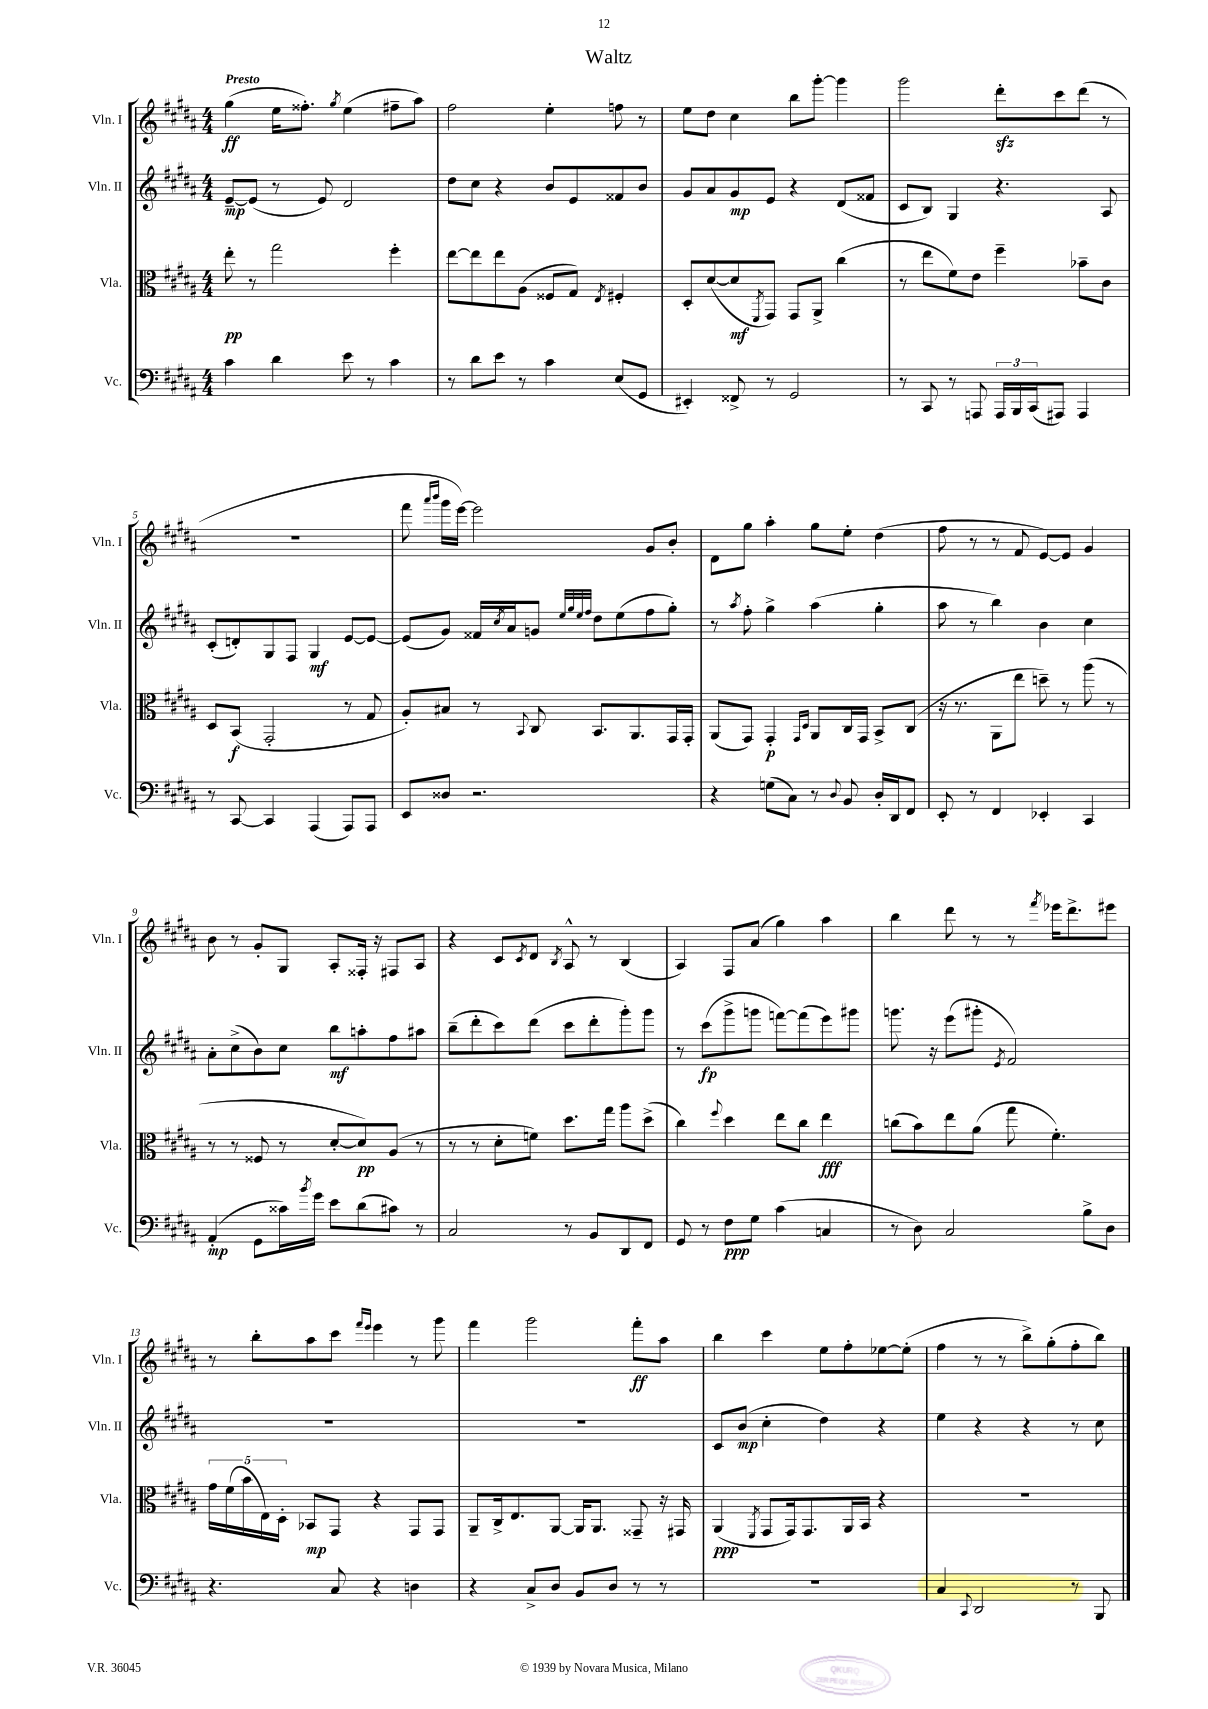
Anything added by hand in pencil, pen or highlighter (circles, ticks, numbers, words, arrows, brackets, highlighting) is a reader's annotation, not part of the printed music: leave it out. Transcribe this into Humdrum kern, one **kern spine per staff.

**kern	**dynam	**kern	**dynam	**kern	**dynam	**kern	**dynam
*part4	*part4	*part3	*part3	*part2	*part2	*part1	*part1
*staff4	*staff4	*staff3	*staff3	*staff2	*staff2	*staff1	*staff1
*I"Vc.	*	*I"Vla.	*	*I"Vln. II	*	*I"Vln. I	*
*I'Vc.	*	*I'Vla.	*	*I'Vln. II	*	*I'Vln. I	*
*clefF4	*	*clefC3	*	*clefG2	*	*clefG2	*
*k[f#c#g#d#a#]	*	*k[f#c#g#d#a#]	*	*k[f#c#g#d#a#]	*	*k[f#c#g#d#a#]	*
*M4/4	*	*M4/4	*	*M4/4	*	*M4/4	*
=1	=1	=1	=1	=1	=1	=1	=1
!	!	!	!	!	!	!LO:TX:a:B:t=Presto	!
4c#\	.	8ee'\	pp	[8e~/L	mp	(4gg#\	ff
.	.	8r	.	(8e/J]	.	.	.
4d#\	.	2gg#\	.	8r	.	16ee\KL	.
.	.	.	.	.	.	8.ff##X'\J)	.
.	.	.	.	8e/)	.	.	.
.	.	.	.	.	.	8qgg#/	.
8e\	.	.	.	2d#/	.	(4ee\	.
8r	.	.	.	.	.	.	.
4c#\	.	4ff#'\	.	.	.	8ff#X~\L	.
.	.	.	.	.	.	8aa#\J)	.
=2	=2	=2	=2	=2	=2	=2	=2
8r	.	[8ee\L	.	8dd#\L	.	2ff#\	.
8d#\L	.	8ee\]	.	8cc#\J	.	.	.
8e\J	.	8ee\	.	4r	.	.	.
8r	.	(8A#\J	.	.	.	.	.
4c#\	.	8F##X/L	.	8b/L	.	4ee'\	.
.	.	8G#/J)	.	8e/	.	.	.
.	.	8qE/	.	.	.	.	.
(8E/L	.	4F#X'/	.	8f##X/	.	8ffn\	.
8GG#/J	.	.	.	8b/J	.	8r	.
=3	=3	=3	=3	=3	=3	=3	=3
4EE#X'/)	.	8D#'/L	.	8g#/L	.	8ee\L	.
.	.	([8d#/	.	8a#/	.	8dd#\J	.
8FF##X^/	.	8d#/]	mf	8g#/	mp	4cc#\	.
.	.	8qFF#/	.	.	.	.	.
8r	.	8GG#/J)	.	8e/J	.	.	.
2GG#/	.	8GG#/L	.	4r	.	8bb\L	.
.	.	8AA#^/J	.	.	.	[8ggg#'\J	.
.	.	(4cc#\	.	(8d#/L	.	4ggg#\]	.
.	.	.	.	8f##X/J	.	.	.
=4	=4	=4	=4	=4	=4	=4	=4
8r	.	8r	.	8c#/L	.	2ggg#\	.
8CC#/	.	8ee\L	.	8B/J)	.	.	.
8r	.	8f#\)	.	4G#/	.	.	.
8AAAn/	.	8e\J	.	.	.	.	.
24AAA/LL	.	4ff#~\	.	4.r	.	8ddd#zz'\L	.
24BBB/	.	.	.	.	.	.	.
(24CC#/J	.	.	.	.	.	.	.
8AAA#X/J)	.	.	.	.	.	8ccc#\	.
4AAA#/	.	8b-X~\L	.	.	.	(8ddd#\J	.
.	.	8c#\J	.	8A#/	.	8r	.
!!LO:LB:g=z
=5	=5	=5	=5	=5	=5	=5	=5
8r	.	8D#/L	.	(8c#'/L	.	1r	.
[8CC#/	.	(8BB/J	f	8dn'/)	.	.	.
4CC#/]	.	2GG#'/	.	8G#/	.	.	.
.	.	.	.	8F#/J	.	.	.
(4AAA#/	.	.	.	4G#/	mf	.	.
8AAA#/L)	.	8r	.	[8e/L	.	.	.
8AAA#/J	.	8G#/	.	8e/J_	.	.	.
=6	=6	=6	=6	=6	=6	=6	=6
8EE/L	.	8A#'/L)	.	(8e/L]	.	8fff#\	.
.	.	.	.	.	.	16qqaaa#/LL	.
.	.	.	.	.	.	16qqbbb/JJ	.
8D##X/J	.	8B#X/J	.	8g#/J)	.	16ggg#\LL	.
.	.	.	.	.	.	[16eee\JJ)	.
2.r	.	8r	.	16f##X/LL	.	2eee\]	.
.	.	.	.	8qcc#/	.	.	.
.	.	.	.	16a#/J	.	.	.
.	.	8qqBB/	.	.	.	.	.
.	.	8C#/	.	8gn/J	.	.	.
.	.	.	.	32qqee/LLL	.	.	.
.	.	.	.	32qqgg#/	.	.	.
.	.	.	.	32qqee/	.	.	.
.	.	.	.	32qqff#/JJJ	.	.	.
.	.	8.BB/L	.	8dd#\L	.	.	.
.	.	.	.	(8ee\	.	.	.
.	.	8.AA#/	.	.	.	.	.
.	.	.	.	8ff#\	.	8g#/L	.
.	.	16GG#/L	.	8gg#'\J)	.	8b'/J	.
.	.	16GG#'/JJ	.	.	.	.	.
=7	=7	=7	=7	=7	=7	=7	=7
4r	.	(8AA#/L	.	8r	.	8d#\L	.
.	.	.	.	8qaa#/	.	.	.
.	.	8GG#/J)	.	8ff#'\	.	8gg#\J	.
(8Gn\L	.	4GG#'/	p	4gg#^\	.	4aa#'\	.
8C#\J)	.	.	.	.	.	.	.
.	.	16qqGG#/LL	.	.	.	.	.
.	.	16qqD#/JJ	.	.	.	.	.
8r	.	8AA#/L	.	(4aa#\	.	8gg#\L	.
8qqD#/	.	.	.	.	.	.	.
8BB/	.	16C#/L	.	.	.	8ee'\J	.
.	.	16GG#/JJ	.	.	.	.	.
16D#'/LL	.	8BB^/L	.	4gg#'\	.	(4dd#\	.
16DD#/J	.	.	.	.	.	.	.
8FF#/J	.	(8C#/J	.	.	.	.	.
=8	=8	=8	=8	=8	=8	=8	=8
8EE'/	.	16r	.	8aa#\	.	8ff#\	.
.	.	8.r	.	.	.	.	.
8r	.	.	.	8r	.	8r	.
4FF#/	.	8AA#\L	.	4bb\)	.	8r	.
.	.	8ee\J	.	.	.	8f#/	.
4EE-X'/	.	8ddn~\)	.	4b\	.	[8e/L)	.
.	.	8r	.	.	.	8e/J]	.
4CC#/	.	(8aa#\	.	4cc#\	.	4g#/	.
.	.	8r	.	.	.	.	.
!!LO:LB:g=z
=9	=9	=9	=9	=9	=9	=9	=9
(4AA#'/	mp	8r	.	8a#'\L	.	8b\	.
.	.	8r	.	(8cc#^\	.	8r	.
8GG#\L	.	8F##X/	.	8b\)	.	8g#'/L	.
16c##X\L)	.	8r	.	8cc#\J	.	8G#/J	.
8qb/	.	.	.	.	.	.	.
16g#\JJ	.	.	.	.	.	.	.
8e\L	.	[8d#'/L	.	8bb\L	mf	8A#'/L	.
(8d#\	.	8d#/])	pp	8aan'\	.	16F##X'/Jk	.
.	.	.	.	.	.	16r	.
8c#X\J)	.	(8A#/J	.	8ff#\	.	8F#X/L	.
8r	.	8r	.	8aa#X\J	.	8A#/J	.
=10	=10	=10	=10	=10	=10	=10	=10
2C#/	.	8r	.	(8bb~\L	.	4r	.
.	.	8r	.	8ddd#'\	.	.	.
.	.	8d#'\L	.	8ccc#\)	.	8c#/L	.
.	.	.	.	.	.	8qc#/	.
.	.	8fn\J)	.	(8ddd#\J	.	8d#/J	.
.	.	.	.	.	.	8qB/	.
8r	.	8.dd#\L	.	8ccc#\L	.	8A#^^/	.
8BB/L	.	.	.	8ddd#'\	.	8r	.
.	.	16gg#\Jk	.	.	.	.	.
8DD#/	.	8aa#\L	.	8ggg#'\)	.	(4B/	.
8FF#/J	.	(8dd#^\J	.	8ggg#\J	.	.	.
=11	=11	=11	=11	=11	=11	=11	=11
8GG#/	.	4cc#\)	.	8r	.	4A#/)	.
8r	.	.	.	(8ccc#\L	fp	.	.
.	.	8qqff#/	.	.	.	.	.
8F#\L	ppp	4dd#\	.	8ggg#^\	.	8F#/L	.
8G#\J	.	.	.	8gggn\J	.	(8a#/J	.
(4c#\	.	8ee\L	.	[8fffn\L)	.	4gg#\)	.
.	.	8cc#\J	.	(8fff\]	.	.	.
4Cn/	.	4ee\	fff	8eee\)	.	4aa#\	.
.	.	.	.	8ggg#X\J	.	.	.
=12	=12	=12	=12	=12	=12	=12	=12
8r	.	(8ccn\L	.	8.gggn\	.	4bb\	.
8D#\)	.	8b\)	.	.	.	.	.
.	.	.	.	16r	.	.	.
2C#/	.	8ee\	.	(8eee\L	.	8ddd#\	.
.	.	(8a#\J	.	8ggg#X'\J	.	8r	.
.	.	.	.	8qe/	.	.	.
.	.	8gg#\	.	2f#/)	.	8r	.
.	.	.	.	.	.	8qfff#/	.
.	.	4.f#'\)	.	.	.	16eee-X\KL	.
.	.	.	.	.	.	8.ddd#^\	.
8B^\L	.	.	.	.	.	.	.
8D#\J	.	.	.	.	.	8eee#X\J	.
!!LO:LB:g=z
=13	=13	=13	=13	=13	=13	=13	=13
4.r	.	20g#\LL	.	1r	.	8r	.
.	.	(20f#\	.	.	.	.	.
.	.	20b\	.	.	.	.	.
.	.	.	.	.	.	8bb'\L	.
.	.	20E\)	.	.	.	.	.
.	.	20D#'\JJ	.	.	.	.	.
.	.	8BB-X/L	mp	.	.	8aa#\	.
8C#/	.	8GG#/J	.	.	.	8ccc#\J	.
.	.	.	.	.	.	16qqfff#/LL	.
.	.	.	.	.	.	16qqeee/JJ	.
4r	.	4r	.	.	.	4eee\	.
4Dn\	.	8GG#/L	.	.	.	8r	.
.	.	8GG#/J	.	.	.	8ggg#\	.
=14	=14	=14	=14	=14	=14	=14	=14
4r	.	8AA#~/L	.	1r	.	4fff#\	.
.	.	16C#^/k	.	.	.	.	.
.	.	8.E/	.	.	.	.	.
8C#^/L	.	.	.	.	.	2ggg#\	.
8D#/J	.	[8AA#/J	.	.	.	.	.
8BB/L	.	16AA#/KL]	.	.	.	.	.
.	.	8.AA#/J	.	.	.	.	.
8D#/J	.	.	.	.	.	.	.
8r	.	8GG##X~/	.	.	.	8fff#'\L	ff
8r	.	16r	.	.	.	8aa#\J	.
.	.	16GG#X/	.	.	.	.	.
=15	=15	=15	=15	=15	=15	=15	=15
1r	.	(4AA#/	ppp	8c#/L	.	4bb\	.
.	.	.	.	(8b/J	mp	.	.
.	.	8qFF#/	.	.	.	.	.
.	.	8GG#/L	.	4cc#'\	.	4ccc#\	.
.	.	16GG#/k)	.	.	.	.	.
.	.	8.GG#/	.	.	.	.	.
.	.	.	.	4dd#\)	.	8ee\L	.
.	.	16AA#/L	.	.	.	8ff#'\	.
.	.	16BB/JJ	.	.	.	.	.
.	.	4r	.	4r	.	[8ee-X\	.
.	.	.	.	.	.	(8ee-'\J]	.
=16	=16	=16	=16	=16	=16	=16	=16
4C#/	.	1r	.	4ee\	.	4ff#\	.
8qqCC#/	.	.	.	.	.	.	.
2DD#/	.	.	.	4r	.	8r	.
.	.	.	.	.	.	8r	.
.	.	.	.	4r	.	8bb^\L)	.
.	.	.	.	.	.	(8gg#'\	.
8r	.	.	.	8r	.	8ff#'\	.
8BBB/	.	.	.	8cc#\	.	8bb\J)	.
==	==	==	==	==	==	==	==
*-	*-	*-	*-	*-	*-	*-	*-
